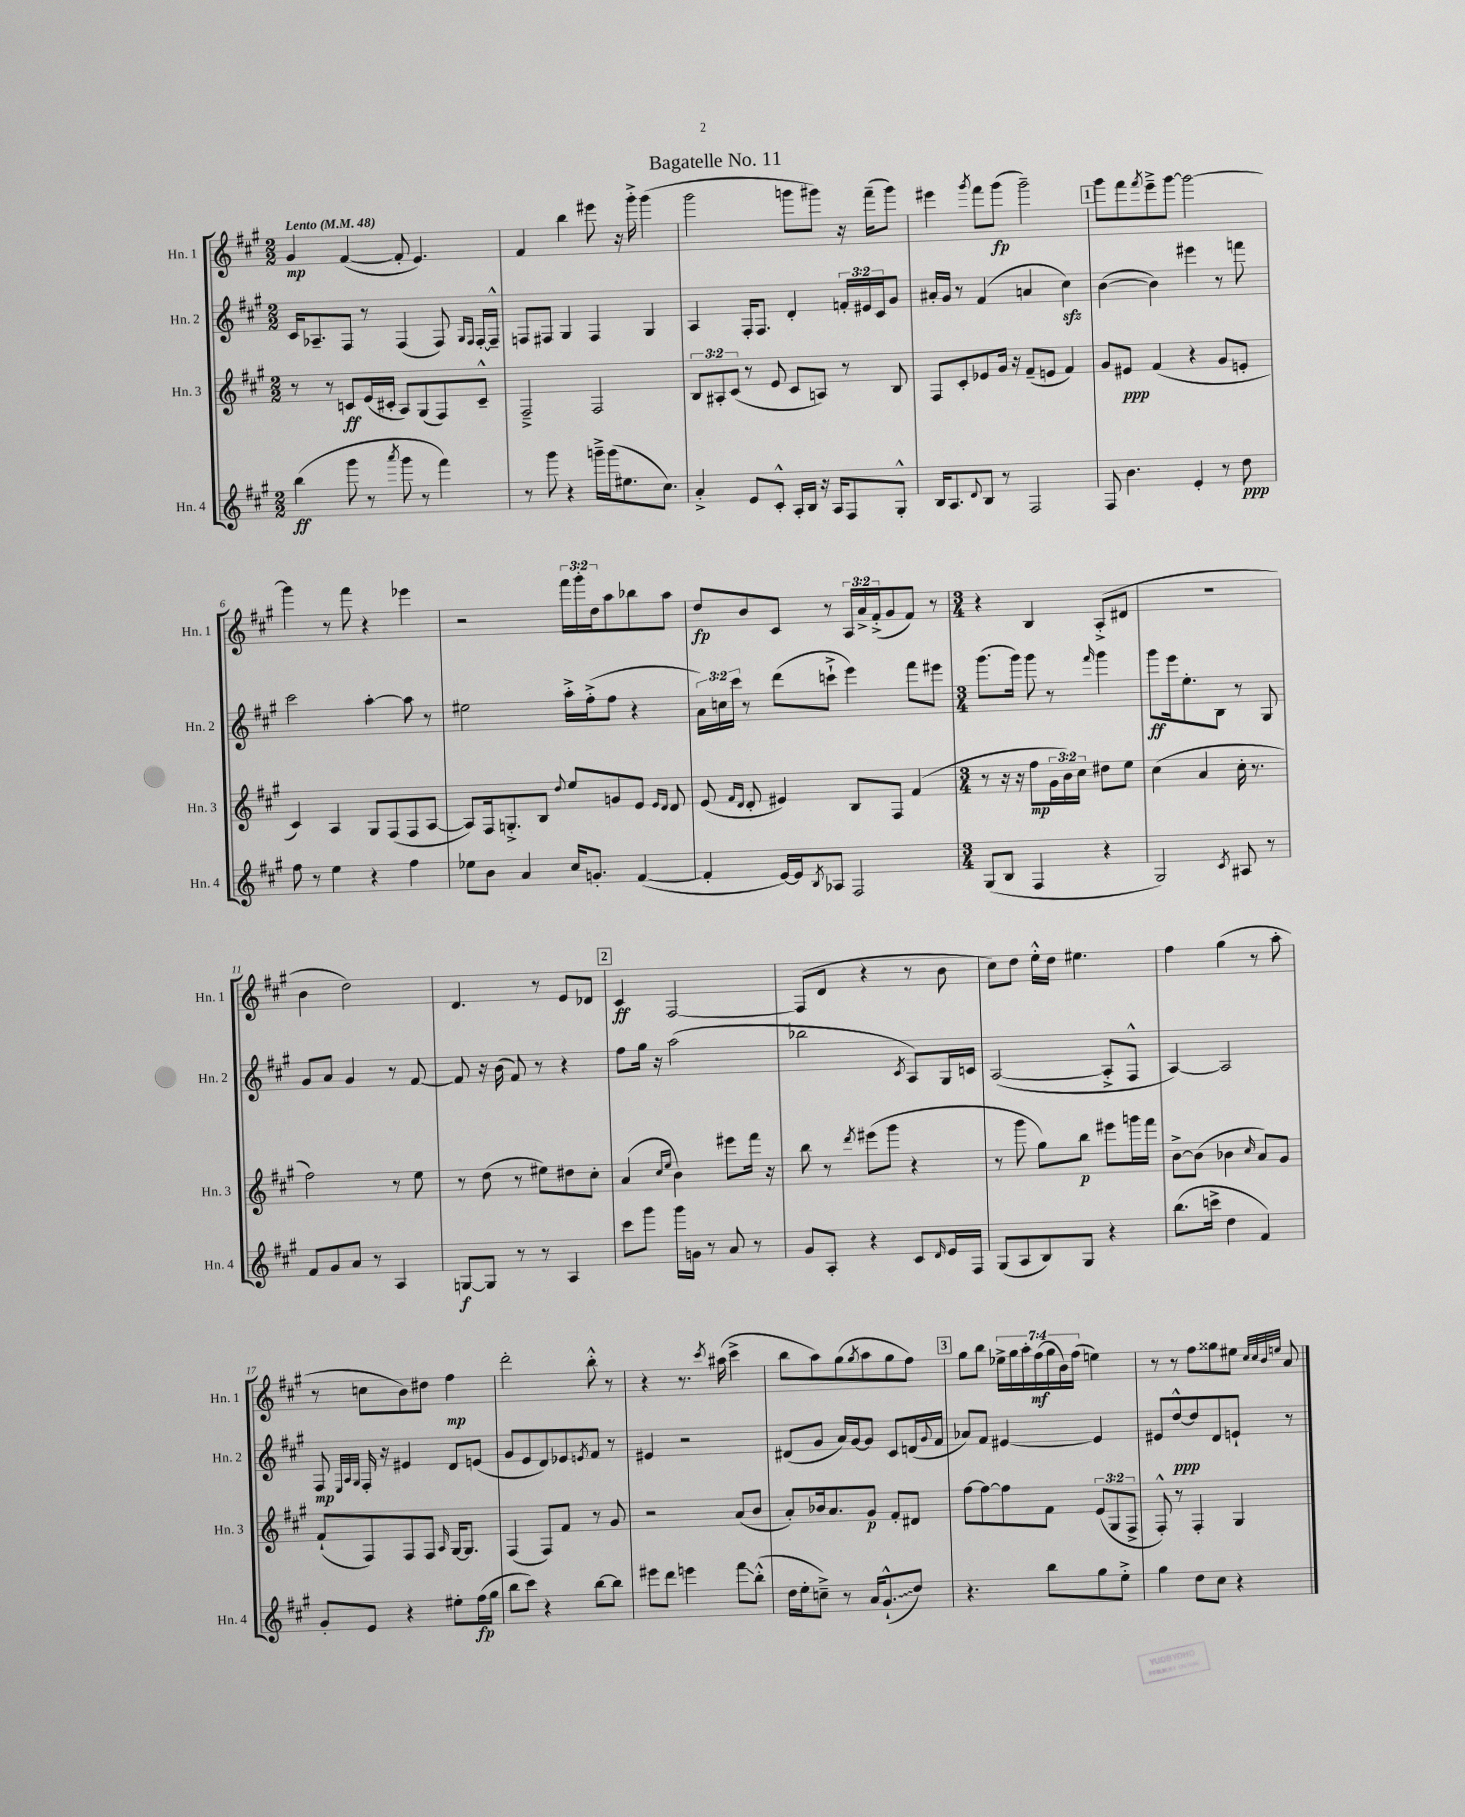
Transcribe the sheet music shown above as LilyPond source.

\header { title = "Bagatelle No. 11" }
<<
\new StaffGroup <<
\new Staff = "s0" \with { instrumentName = "Hn. 1" shortInstrumentName = "Hn. 1" } {
    \clef treble \key a \major \numericTimeSignature \time 2/2 \override Staff.TupletNumber.text = #tuplet-number::calc-fraction-text \tempo "Lento" 4 = 48
    gis'4\mp fis'4~( fis'8-. e'4.) |
    fis'4 b''4 eis'''8 r16 gis'''16-.-> gis'''4( |
    gis'''2 g'''8 gis'''8) r16 fis'''16--( gis'''8) |
    eis'''4 \acciaccatura { gis'''8 } fis'''8 gis'''8\fp( gis'''2--) |
    \mark \markup { \box "1" } gis'''8 fis'''8 \acciaccatura { fis'''8 } e'''8---> gis'''8~ gis'''2~ |
    gis'''4 r8 fis'''8 r4 ees'''4 |
    r2 \tuplet 3/2 { fis'''16 gis'''16-. d''16 } a''8 bes''8 a''8 |
    d''8\fp b'8 cis'8 r8 \tuplet 3/2 { a16 a'16-> fis'16-.->( } gis'8 fis'8) r8 |
    \numericTimeSignature \time 3/4 r4 b4 a8-.->( dis'8 |
    R2. |
    b'4 d''2) |
    d'4. r8 e'8 des'8 |
    \mark \markup { \box "2" } cis'4\ff fis2~ |
    fis8( d'8 r4 r8 b'8 |
    cis''8) d''8 e''16-.-^ d''16 eis''4. |
    fis''4 gis''4( r8 a''8-. |
    r8 c''8 b'8) dis''8 fis''4\mp |
    d'''2-. b''8-.-^ r8 |
    r4 r8. \acciaccatura { cis'''8 } ais''16( cis'''4-> |
    b''8 a''8) gis''8( \acciaccatura { gis''8 } a''8 gis''8 fis''8) |
    \mark \markup { \box "3" } gis''8 b''8 \tuplet 7/4 { ees''16-> gis''16 a''16-. fis''16\mf( gis''16 b'16) fis''16( } e''4) |
    r8 r8 fis''8 gisis''8 eis''8 \grace { cis''32 cis''32 b'32 e''32 } a'8 \bar "|." |
}
\new Staff = "s1" \with { instrumentName = "Hn. 2" shortInstrumentName = "Hn. 2" } {
    \clef treble \key a \major \numericTimeSignature \time 2/2 \override Staff.TupletNumber.text = #tuplet-number::calc-fraction-text
    cis'16 aes8.-- fis8 r8 fis4( fis8) \grace { gis16 fis16 } fis16~-. fis16---^ |
    f8 fis8 gis4 fis4 gis4 |
    a4 fis16-. fis8. d'4-. \tuplet 3/2 { f'16-. eis'16 cis'16 } gis'8 |
    ais'16-. gis'16 r8 fis'4( a'4 cis''4\sfz) |
    \mark \markup { \box "1" } b'4~( b'4) eis'''4 r8 f'''8 |
    cis'''2 a''4~-. a''8 r8 |
    eis''2 a''16-.-> fis''16-.->( fis''8 r4 |
    \tuplet 3/2 { a'16) c''16 cis'''16 } r8 d'''8( c'''8-!-> e'''4) fis'''8 eis'''8 |
    \numericTimeSignature \time 3/4 gis'''8.( gis'''16) gis'''8 r8 \grace { fis'''16 } gis'''4 |
    gis'''8\ff e'''16 e''8.-. b8 r8 gis8 |
    gis'8 a'8 gis'4 r8 fis'8~ |
    fis'8 r16 b'16( fis'8) r8 r4 |
    \mark \markup { \box "2" } fis''8 gis''16 r16 a''2( |
    bes''2 \acciaccatura { cis'8 } a8) gis16 c'16 |
    a2~( a8-.-> fis8-^ |
    a4~) a2 |
    fis8\mp \grace { e32 a32 gis32 } fis16-. r16 eis'4 d'8 e'8( |
    gis'8 e'8 d'8) ees'8 \acciaccatura { e'8 } fis'8 r8 |
    eis'4 r2 |
    dis'8( gis'8 a'16) gis'16~ gis'8 cis'8 d'16( \appoggiatura { gis'8 } fis'16 |
    \mark \markup { \box "3" } aes'8) fis'8 eis'4~ eis'4 |
    eis'8 d''8~-^\ppp d''8 d'8 e'8-! r8 \bar "|." |
}
\new Staff = "s2" \with { instrumentName = "Hn. 3" shortInstrumentName = "Hn. 3" } {
    \clef treble \key a \major \numericTimeSignature \time 2/2 \override Staff.TupletNumber.text = #tuplet-number::calc-fraction-text
    r8 r8 c'8\ff e'16( cis'16-. a8) gis8( fis8) cis'8---^ |
    fis2---> fis2 |
    \tuplet 3/2 { b8 ais8-. cis'8( } r8 e'8 cis'8 a8) r8 b8 |
    fis8 cis'8-. ees'8 gis'16 r16 fis'8--( e'8 fis'4) |
    \mark \markup { \box "1" } gis'8 eis'8\ppp fis'4( r4 gis'8 e'8-. |
    cis'4) a4 gis8 fis8( fis8 a8~ |
    a8) fis16 g8.-.-> b8 \appoggiatura { d''8 } e''8 g'8 e'8 \grace { e'16 d'16 } d'8 |
    e'8( \grace { fis'16 d'16 } d'8-. eis'4) b8 fis8 fis'4( |
    \numericTimeSignature \time 3/4 r8 r16 r16 fis''8\mp \tuplet 3/2 { gis'16 b'16) cis''16 } dis''8 e''8 |
    cis''4( a'4 cis''16-. r8. |
    fis''2) r8 e''8 |
    r8 d''8( r8 eis''8) dis''8 cis''8-. |
    \mark \markup { \box "2" } a'4( \grace { cis''16 e''16 } b'4) eis'''8 fis'''16 r16 |
    b''8 r8 \acciaccatura { d'''8 } eis'''8( gis'''8 r4 |
    r8 gis'''8 gis''8) b''8\p eis'''8 g'''16 fis'''16 |
    b'8~-> b'8( bes'4 \grace { cis''16 } a'8) gis'8 |
    fis'8-!( fis8) fis8 fis8 \grace { a16 } gis16~ gis8. |
    fis4( fis8) fis'8 r8 gis'8 |
    r2 a'8( b'8 |
    a'8-.) bes'16 a'8. gis'8\p fis'8-. dis'8 |
    \mark \markup { \box "3" } fis''8~ fis''8~ fis''8 fis'8 \tuplet 3/2 { e'8( gis8 fis8-> } |
    fis8-.-^) r8 fis4-. gis4 \bar "|." |
}
\new Staff = "s3" \with { instrumentName = "Hn. 4" shortInstrumentName = "Hn. 4" } {
    \clef treble \key a \major \numericTimeSignature \time 2/2
    b''4\ff( gis'''8 r8 \acciaccatura { a'''8 } gis'''8 r8 fis'''4) |
    r8 gis'''8 r4 g'''16---> g'''16( eis''8. cis''8.) |
    a'4-.-> e'8 cis'8-.-^ a16-. b16 r16 a16 fis8 gis8-.-^ |
    b16 a8. \appoggiatura { d'8 } b8 r8 fis2 |
    \mark \markup { \box "1" } fis8 b'4. e'4-. r8 d''8\ppp |
    fis''8 r8 e''4 r4 fis''4 |
    ees''8 b'8 a'4 cis''16 g'8.-. fis'4~( |
    fis'4-. e'16~) e'16 \acciaccatura { b8 } aes8 fis2 |
    \numericTimeSignature \time 3/4 gis8( b8 fis4 r4 |
    gis2) \acciaccatura { cis'8 } ais8 r8 |
    fis'8 gis'8 a'8 r8 a4 |
    g8~\f g8 r8 r8 a4 |
    \mark \markup { \box "2" } cis'''8 gis'''8 gis'''16 g'16 r8 a'8 r8 |
    gis'8 a8-. r4 cis'8 \grace { d'16 } e'16 fis16 |
    gis8( a8 b8) gis8 r4 |
    b''8.( c'''16-> d''4 fis'4) |
    gis'8-. e'8 r4 eis''8-. fis''16\fp( gis''16 |
    b''8 cis'''8) r4 b''8~ b''8 |
    eis'''8 d'''8 e'''4 fis'''8\glissando b''8-.-^( |
    d''16 e''16-. c''8--->) r8 a'16 \once \override Glissando.style = #'zigzag gis'8.-!-^\glissando( d''8) |
    \mark \markup { \box "3" } r4. b''8 gis''8 e''8-.-> |
    gis''4 d''8 cis''8 r4 \bar "|." |
}
>>
>>
